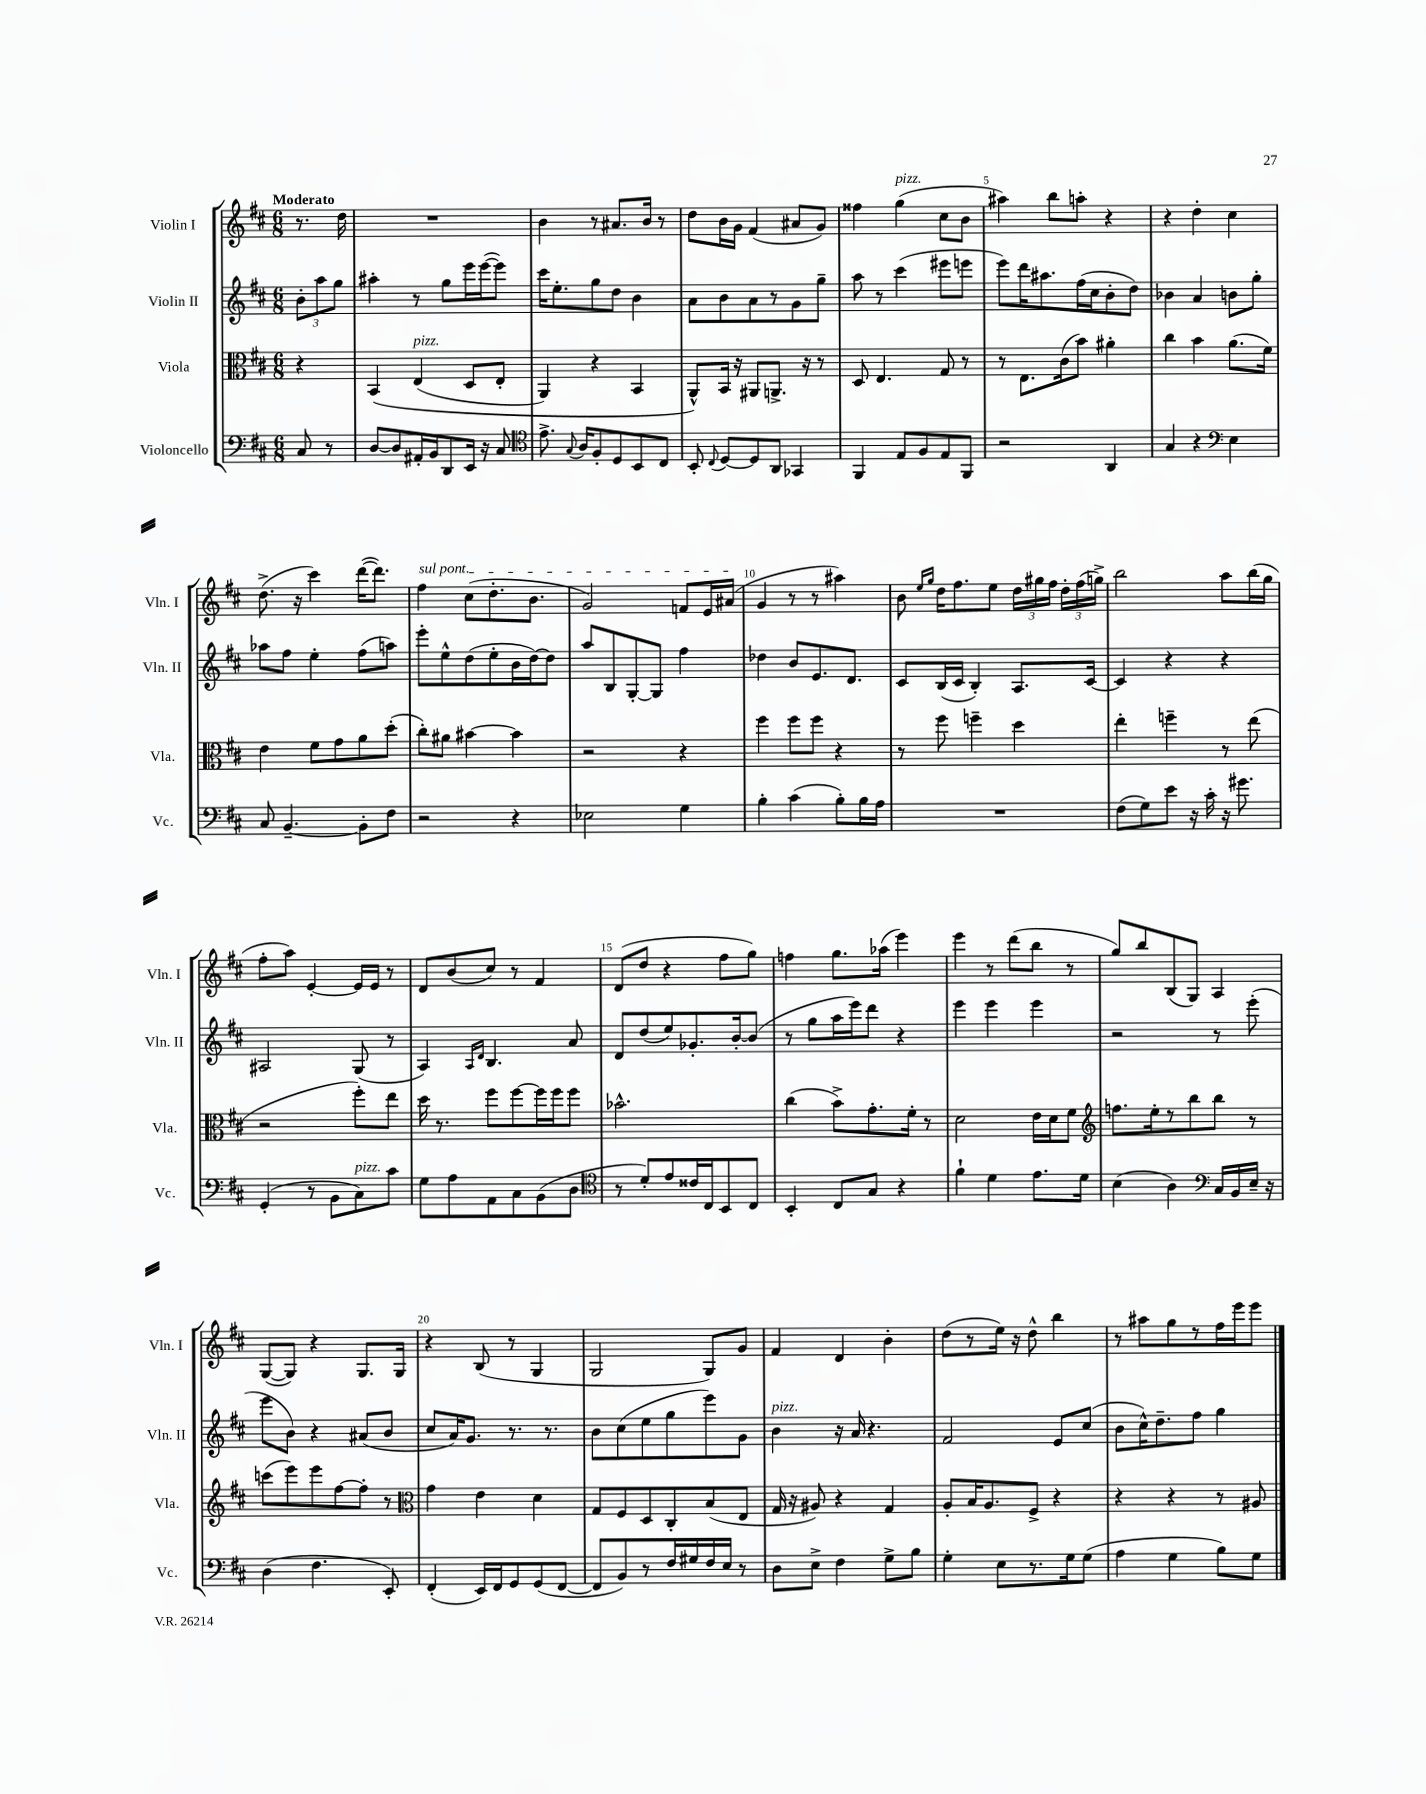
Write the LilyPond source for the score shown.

<<
\new StaffGroup <<
\new Staff = "s0" \with { instrumentName = "Violin I" shortInstrumentName = "Vln. I" } {
    \clef treble \key d \major \numericTimeSignature \time 6/8 \partial 4 \tempo "Moderato"
    \autoBeamOff r8. d''16 |
    R2. |
    b'4 r8 ais'8.[ b'16] r8 |
    d''8[ b'16 g'16] fis'4( ais'8[ g'8]) |
    fisis''4 g''4^\markup { \italic "pizz." }( cis''8[ b'8] |
    ais''4) b''8[ a''8]-. r4 |
    r4 d''4-. cis''4 |
    d''8.->( r16 cis'''4) d'''16[~( d'''8.]) |
    \once \override TextSpanner.bound-details.left.text = \markup { \italic "sul pont." } fis''4\startTextSpan cis''8[( d''8.-. b'8.] |
    g'2) f'8[ e'16 ais'16]\stopTextSpan( |
    g'4 r8 r8 ais''4) |
    b'8 \grace { e''16[ g''16] } d''16[ fis''8. e''8] \tuplet 3/2 { d''16[ gis''16 fis''16] } \tuplet 3/2 { d''16[-. fis''16( g''16]->) } |
    b''2 a''8[ b''16( g''16] |
    fis''8[-. a''8]) e'4~-. e'16[ e'16] r8 |
    d'8[ b'8( cis''8]) r8 fis'4 |
    d'8[( d''8] r4 fis''8[ g''8]) |
    f''4 g''8.[ aes''16]( e'''4) |
    e'''4 r8 d'''8[( b''8] r8 |
    g''8[) b''8 b8( g8]) a4 |
    g8[~( g8]) r4 g8.[ g16] |
    r4 b8( r8 g4 |
    g2 g8[) g'8] |
    fis'4 d'4 b'4-. |
    d''8[( r8 e''16]) r16 d''8-^ b''4 |
    r8 ais''8[ g''8 r8 fis''16 e'''16 e'''8] \bar "|." |
}
\new Staff = "s1" \with { instrumentName = "Violin II" shortInstrumentName = "Vln. II" } {
    \clef treble \key d \major \numericTimeSignature \time 6/8 \partial 4
    \autoBeamOff \tuplet 3/2 { b'8[-. a''8 g''8] } |
    ais''4-. r8 g''8[ e'''16 e'''16~( e'''8]) |
    cis'''16[ e''8.-. g''8 d''8] b'4 |
    a'8[ b'8 a'8 r8 g'8 g''8]-- |
    a''8 r8 cis'''4( eis'''8[ e'''8] |
    e'''8[) d'''16 ais''8. fis''16( cis''16 b'8-. d''8]) |
    bes'4 a'4 b'8[ g''8]-. |
    aes''8[ fis''8] e''4-. fis''8[( a''8]) |
    e'''8[-. e''8-^ d''8( e''8-. b'16 d''16~) d''8] |
    a''8[ b8 g8~-. g8] fis''4 |
    des''4 b'8[ e'8. d'8.] |
    cis'8[ b16( cis'16] b4-.) a8.[ cis'16]~ |
    cis'4 r4 r4 |
    ais2 g8( r8 |
    a4) \grace { a16[ d'16] } b4. a'8 |
    d'8[ d''8( e''8) ges'8.-. b'16~-. b'8]( |
    r8 g''8[ a''16 e'''16) d'''8] r4 |
    e'''4 e'''4 e'''4 |
    r2 r8 e'''8-.( |
    e'''8[ b'8]) r4 ais'8[( b'8] |
    cis''8[ a'16) g'8.] r8. r8. |
    b'8[ cis''8( e''8 g''8 e'''8) g'8] |
    b'4^\markup { \italic "pizz." } r16 a'16 r4. |
    fis'2 e'8[ cis''8]( |
    b'8[ cis''16-^) d''8.-- fis''8] g''4 \bar "|." |
}
\new Staff = "s2" \with { instrumentName = "Viola" shortInstrumentName = "Vla." } {
    \clef alto \key d \major \numericTimeSignature \time 6/8 \partial 4
    \autoBeamOff r4 |
    b,4\( e4^\markup { \italic "pizz." }( d8[ e8]-. |
    a,4) r4 b,4 |
    a,8[-^\) b,16] r16 ais,8[ a,8.]-> r16 r8 |
    d8 e4. g8 r8 |
    r8 e8.[ cis'16( b'8]) ais'4-. |
    cis''4 b'4 a'8.[( fis'16]) |
    e'4 fis'8[ g'8 a'8 d''8]-.( |
    cis''8[-.) ais'8] bis'4~ bis'4 |
    r2 r4 |
    fis''4 fis''8[ fis''8] r4 |
    r8 fis''8 f''4-- d''4 |
    e''4-. f''4-- r8 e''8( |
    r2 fis''8[-.) e''8] |
    d''16 r8. fis''8[ fis''8~ fis''16 fis''16 fis''8] |
    bes'2.-^ |
    cis''4( b'8[->) g'8.-. fis'16]-. r8 |
    d'2 e'16[ d'16 fis'8] |
    \clef treble f''8.[ e''16-. r8 b''8 b''8] r8 |
    c'''8[( e'''8) e'''8 fis''8~ fis''8]-. r8 |
    \clef alto g'4 e'4 d'4 |
    g8[ fis8 d8 cis8-. b8( e8] |
    g16 r16 ais8) r4 g4 |
    a8[-. b16 a8. fis8]-> r4 |
    r4 r4 r8 ais8 \bar "|." |
}
\new Staff = "s3" \with { instrumentName = "Violoncello" shortInstrumentName = "Vc." } {
    \clef bass \key d \major \numericTimeSignature \time 6/8 \partial 4
    \autoBeamOff cis8 r8 |
    d8[~ d8 ais,16-. b,16 d,8 e,16] r16 cis8 |
    \clef tenor e'8.-> \appoggiatura { g8 } a16[ fis8-. d8 b,8 cis8] |
    b,8-. \appoggiatura { cis8 } d8[~ d8 a,8] ges,4 |
    fis,4 e8[ fis8 e8 fis,8] |
    r2 a,4 |
    g4 r4 \clef bass e4 |
    cis8 b,4.~-- b,8[-. fis8] |
    r2 r4 |
    ees2 g4 |
    b4-. cis'4( b8[-.) b16 a16] |
    R2. |
    fis8[( g8) e'8] r16 cis'16-. r16 gis'8. |
    g,4-.( r8 b,8[ cis8^\markup { \italic "pizz." }) cis'8] |
    g8[ a8 a,8 cis8 b,8( d8] |
    \clef tenor r8 d'8[-.) e'8 cisis'16 cis16 b,8 cis8] |
    b,4-. cis8[ g8] r4 |
    fis'4-! d'4 e'8.[ d'16] |
    b4( a4) \clef bass cis16[ b,16 e16]-- r16 |
    d4( fis4. e,8-.) |
    fis,4-.( e,16[) fis,16 g,8 g,8( fis,8]~ |
    fis,8[ b,8) r8 fis16 gis16 fis16 e16] r8 |
    d8[ e8]-> fis4 g8[-> b8] |
    g4-. e8[ r8. g16 g8]( |
    a4 g4 b8[) g8] \bar "|." |
}
>>
>>
\layout { \context { \Score \override BarNumber.break-visibility = ##(#f #t #t) barNumberVisibility = #(every-nth-bar-number-visible 5) } }
